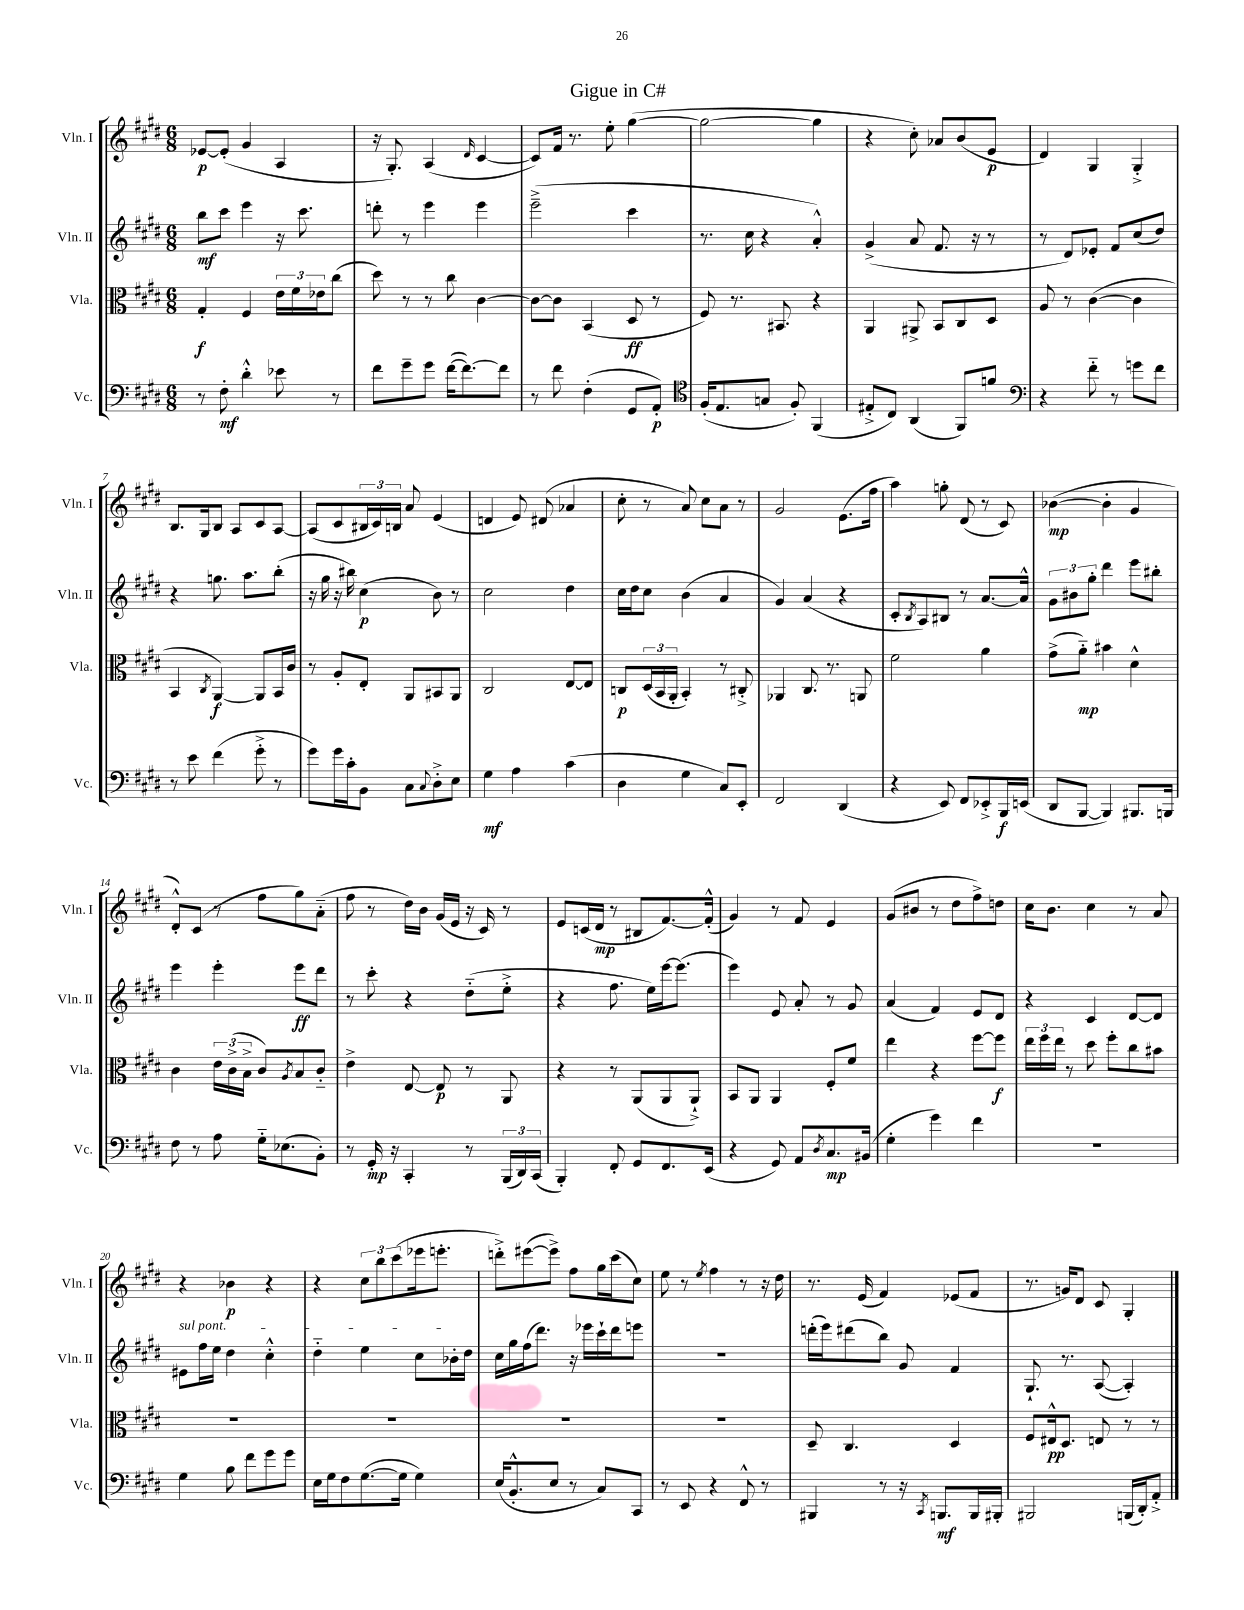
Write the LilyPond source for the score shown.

\header { title = "Gigue in C#" }
<<
\new StaffGroup <<
\new Staff = "s0" \with { instrumentName = "Vln. I" shortInstrumentName = "Vln. I" } {
    \clef treble \key e \major \numericTimeSignature \time 6/8
    ees'8~\p ees'8-.( gis'4 a4 |
    r16 gis8.-.) a4( \grace { dis'16 } cis'4~ |
    cis'8) fis'16 r8. e''8-. gis''4~( |
    gis''2~ gis''4 |
    r4 cis''8-.) aes'8 b'8( e'8\p |
    dis'4) gis4 gis4-.-> |
    b8. gis16 b8 a8 cis'8 a8~ |
    a8( cis'8 \tuplet 3/2 { bis16 cis'16) b16 } a'8 e'4( |
    d'4 e'8) dis'8( aes'4 |
    cis''8-. r8 a'8) cis''8 a'8 r8 |
    gis'2 e'8.( fis''16 |
    a''4) g''8-. dis'8( r8 cis'8) |
    bes'4~\mp( bes'4-. gis'4 |
    dis'8-.-^) cis'8( r8 fis''8 gis''8) a'8-_( |
    fis''8 r8 dis''16) b'16 gis'16( e'16 r16 cis'16) r8 |
    e'8 c'16( dis'16\mp r8 bis8 fis'8.~) fis'16-.-^( |
    gis'4) r8 fis'8 e'4 |
    gis'8( bis'8 r8 dis''8 fis''8->) d''8 |
    cis''16 b'8. cis''4 r8 a'8 |
    r4 bes'4\p r4 |
    r4 \tuplet 3/2 { cis''8 b''8 cis'''8( } ees'''16 e'''8.-. |
    d'''8-.->) eis'''8~( eis'''8->) fis''8 gis''16 cis'''16( cis''8) |
    e''8 r8 \acciaccatura { e''8 } fis''4 r8 r16 dis''16 |
    r8. e'16( fis'4) ees'8( fis'8 |
    r8. g'16) dis'8 cis'8 gis4-. \bar "|." |
}
\new Staff = "s1" \with { instrumentName = "Vln. II" shortInstrumentName = "Vln. II" } {
    \clef treble \key e \major \numericTimeSignature \time 6/8
    b''8\mf cis'''8 e'''4 r16 cis'''8. |
    d'''8-. r8 e'''4 e'''4 |
    e'''2--->( cis'''4 |
    r8. cis''16 r4 a'4-.-^) |
    gis'4->( a'8 fis'8. r16 r8 |
    r8 dis'8) ees'8-. fis'8 cis''8( dis''8) |
    r4 g''8. a''8. b''8-.( |
    r16 gis''16 r16 bis''16) cis''4\p( b'8) r8 |
    cis''2 dis''4 |
    cis''16 dis''16 cis''8 b'4( a'4 |
    gis'4) a'4( r4 |
    cis'8-. \acciaccatura { b8 } a8) bis8 r8 a'8.~ a'16-^ |
    \tuplet 3/2 { gis'8 bis'8 gis''8-. } dis'''4 e'''8 bis''8-. |
    e'''4 e'''4-. e'''8\ff dis'''8 |
    r8 cis'''8-. r4 dis''8-_( e''8-.-> |
    r4 fis''8. e''16) e'''16~ e'''8.( |
    e'''4) e'8 a'8-. r8 gis'8 |
    a'4( fis'4) e'8 dis'8 |
    r4 cis'4 dis'8~ dis'8 |
    \once \override TextSpanner.bound-details.left.text = \markup { \italic "sul pont." } eis'8\startTextSpan fis''16 e''16 dis''4 cis''4-.-^ |
    dis''4-_ e''4 cis''8 bes'16-. dis''16\stopTextSpan |
    cis''16 gis''16 fis''16( dis'''8.) r16 ees'''16 cis'''16-! dis'''16 e'''8 |
    R2. |
    d'''16-.( e'''16) dis'''8( b''8) gis'8 fis'4 |
    gis8.-! r8. a8~( a4-.) \bar "|." |
}
\new Staff = "s2" \with { instrumentName = "Vla." shortInstrumentName = "Vla." } {
    \clef alto \key e \major \numericTimeSignature \time 6/8
    gis4-.\f fis4 \tuplet 3/2 { e'16 fis'16 ees'16 } cis''8( |
    dis''8) r8 r8 cis''8 cis'4~ |
    cis'8~ cis'8 b,4( dis8\ff r8 |
    fis8) r8. bis,8. r4 |
    a,4 ais,8-> b,8 cis8 dis8 |
    a8 r8 cis'4~( cis'4 |
    b,4 \acciaccatura { cis8 } a,4~\f) a,8 b,16 cis'16 |
    r8 a8-. e8-. a,8 bis,8 a,8 |
    cis2 e8~ e8 |
    c8\p \tuplet 3/2 { dis16( b,16 a,16-. } b,4-.) r8 cis8-.-> |
    aes,4 cis8. r8. a,8 |
    fis'2 a'4 |
    gis'8->( a'8-_\mp) bis'4 dis'4-^ |
    cis'4 \tuplet 3/2 { e'16 cis'16->( b16-> } cis'8) \acciaccatura { a8 } b8 cis'8-_ |
    e'4-> e8~ e8\p r8 a,8 |
    r4 r8 a,8( a,8 a,8-!->) |
    b,8 a,8 a,4 fis8-. fis'8 |
    e''4 r4 fis''8~ fis''8\f |
    \tuplet 3/2 { e''16 fis''16 e''16 } r8 dis''8 fis''8-. cis''8 bis'8 |
    R2. |
    R2. |
    R2. |
    R2. |
    dis8-- cis4. dis4 |
    fis8 eis16-^\pp dis8. e8 r8 r8 \bar "|." |
}
\new Staff = "s3" \with { instrumentName = "Vc." shortInstrumentName = "Vc." } {
    \clef bass \key e \major \numericTimeSignature \time 6/8
    r8 fis8-.\mf dis'4-.-^ ees'8 r8 |
    fis'8 gis'8-- gis'8 fis'16~( fis'8.~) fis'8 |
    r8 fis'8 fis4-.( gis,8 a,8-.\p) |
    \clef tenor fis16-.( e8. g8 fis8-.) fis,4( |
    eis8-.-> cis8) a,4( fis,8) f'8 |
    \clef bass r4 fis'8-_ r8 g'8 fis'8 |
    r8 e'8 fis'4( gis'8-.-> r8 |
    gis'8) gis'16 cis'16-. b,8 cis8 \appoggiatura { cis8 } dis8-.-> e8 |
    gis4\mf a4 cis'4( |
    dis4 gis4 cis8) e,8-. |
    fis,2 dis,4( |
    r4 e,8) fis,8 ees,8-.-> b,,16\f e,16( |
    dis,8 b,,8~ b,,4) bis,,8. b,,16 |
    fis8 r8 a8 gis16-_ ees8.( b,8-.) |
    r8 gis,16-.\mp r16 cis,4-. r8 \tuplet 3/2 { b,,16( dis,16) cis,16( } |
    b,,4-.) fis,8-. gis,8 fis,8. e,16( |
    r4 gis,8) a,8 \acciaccatura { dis8 } cis8.\mp bis,16( |
    gis4-. gis'4) fis'4 |
    R2. |
    gis4 b8 fis'8 gis'8 gis'8 |
    e16 gis16 fis8 gis8.~( gis16 gis4) |
    e16( b,8.-.-^ e8 r8 cis8) cis,8 |
    r8 e,8 r4 fis,8-^ r8 |
    bis,,4 r8 r16 \acciaccatura { cis,8 } b,,8.\mf b,,16 bis,,16-. |
    bis,,2 b,,16( dis,16-.) a,8-.-> \bar "|." |
}
>>
>>
